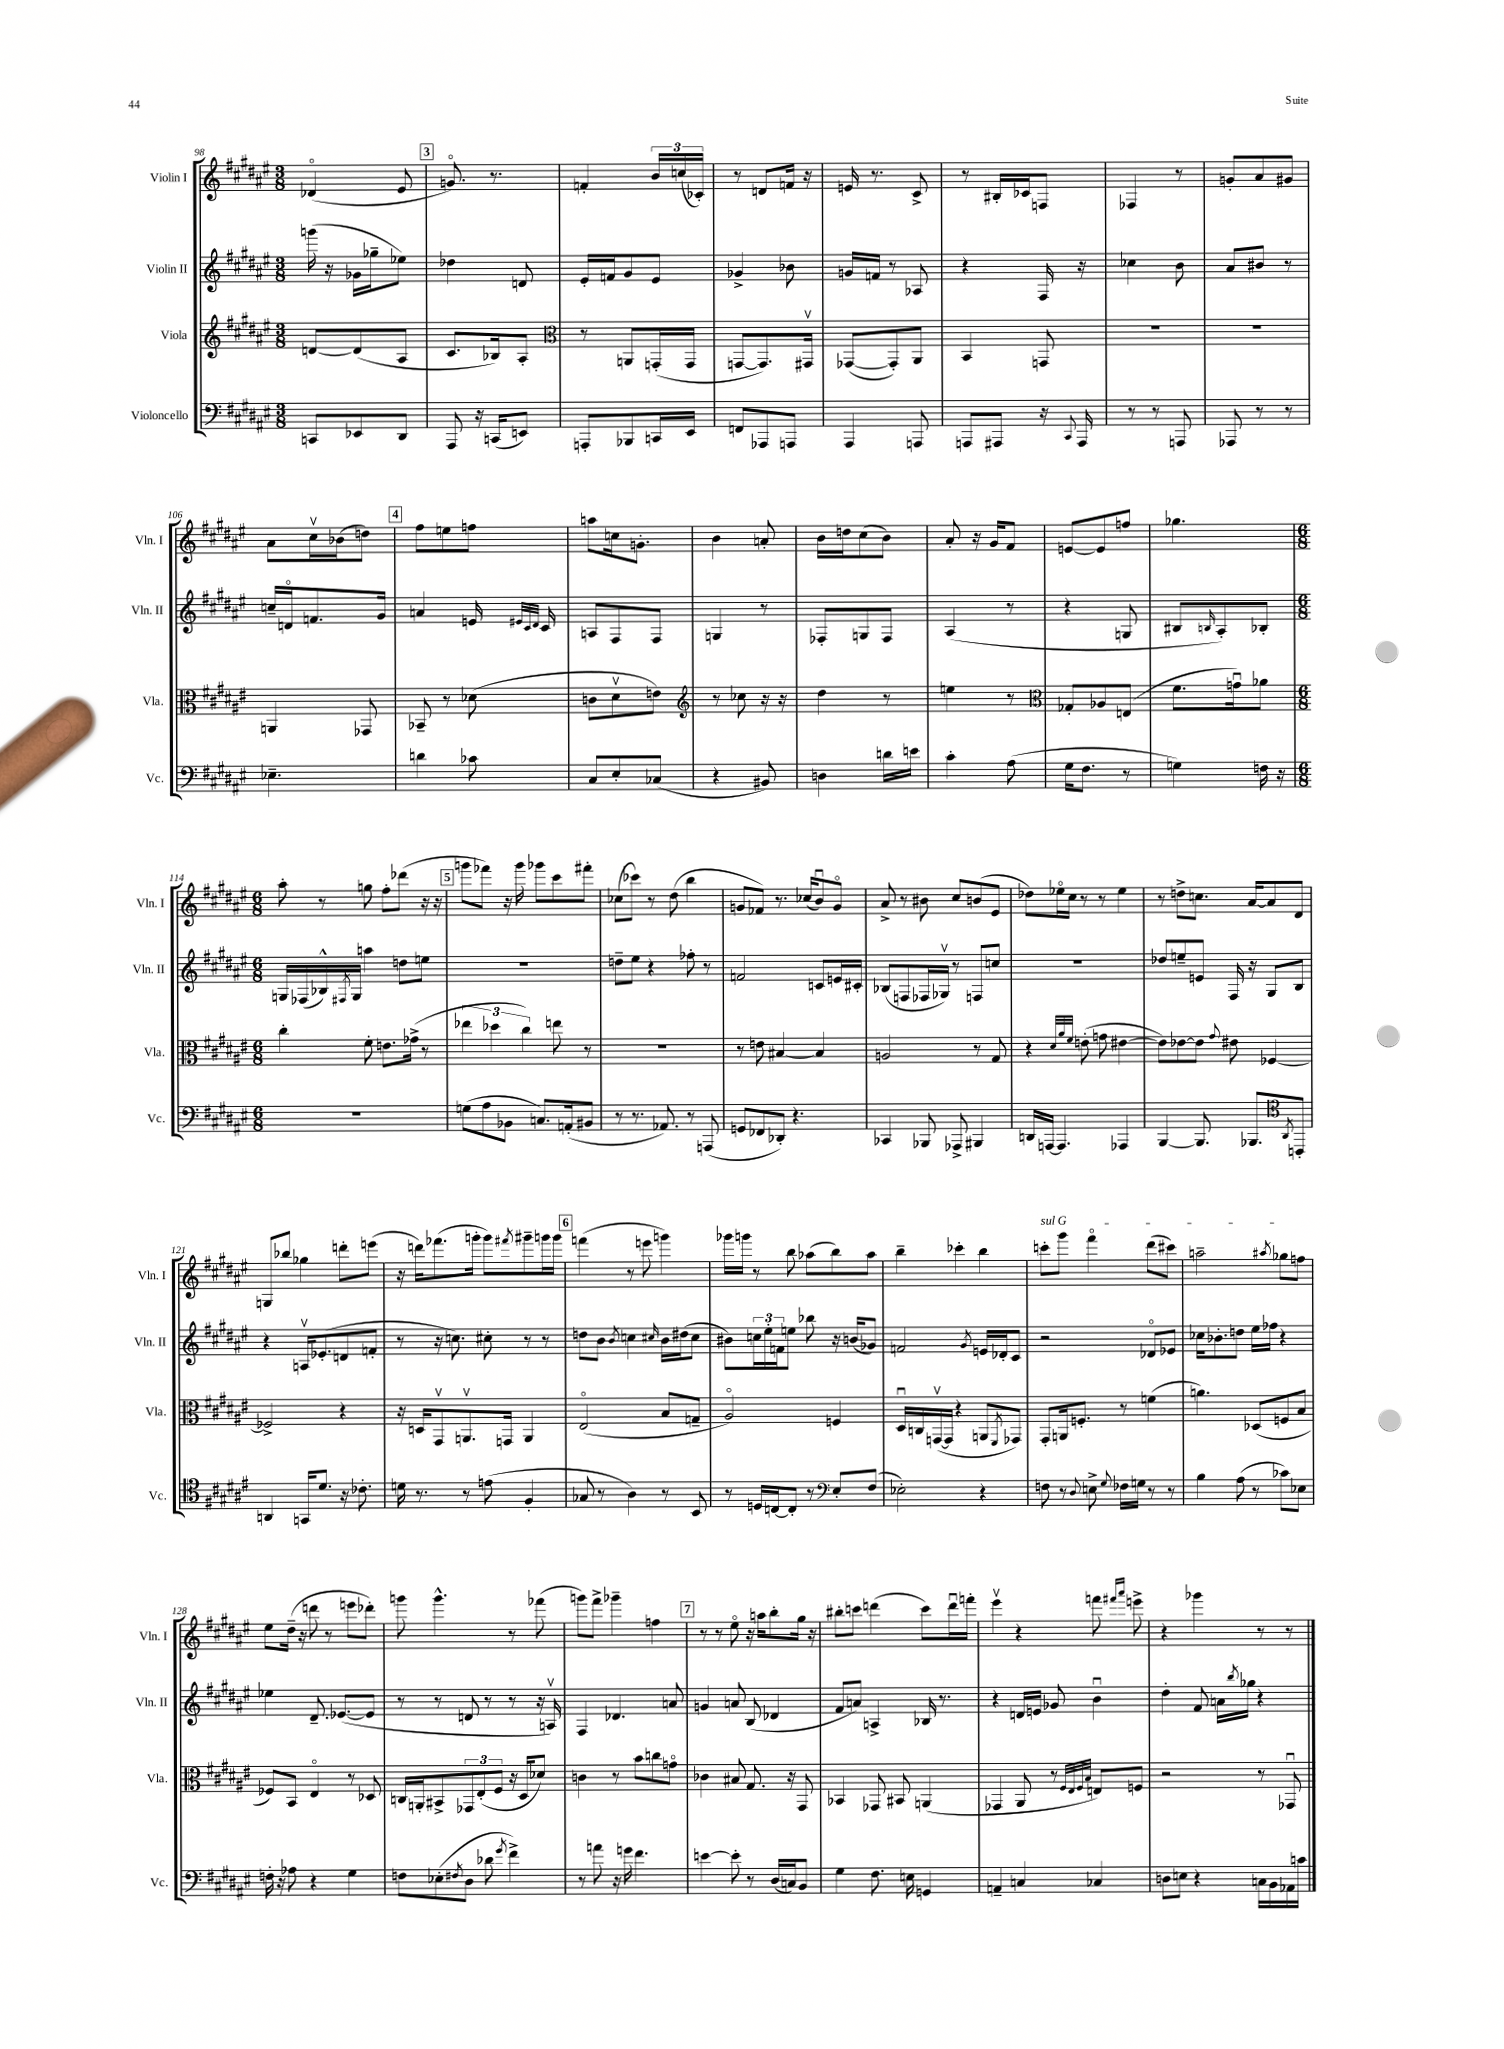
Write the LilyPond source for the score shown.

<<
\new StaffGroup <<
\new Staff = "s0" \with { instrumentName = "Violin I" shortInstrumentName = "Vln. I" } {
    \clef treble \key fis \major \numericTimeSignature \time 3/8
    des'4\flageolet( eis'8 |
    \mark \markup { \box "3" } g'8.\flageolet) r8. |
    f'4-. \tuplet 3/2 { b'16 c''16( ces'16-.) } |
    r8 d'8 f'16 r16 |
    e'16 r8. cis'8-> |
    r8 bis16-. ces'16 f8 |
    fes4 r8 |
    g'8-. ais'8 gis'8 |
    ais'8 cis''16\upbow bes'16( d''8) |
    \mark \markup { \box "4" } fis''8 e''8 f''8 |
    a''8 c''16 g'8.-. |
    b'4 a'8-. |
    b'16 d''16 cis''8( b'8) |
    ais'8-. r16 gis'16 fis'8 |
    e'8~ e'8 f''8 |
    ges''4. |
    \numericTimeSignature \time 6/8 ais''8-. r8 g''8 fis''8-. des'''8( r16 r16 |
    \mark \markup { \box "5" } g'''8 fes'''8) r16 g'''16 ges'''8 cis'''8 fis'''8-. |
    ces''8( ces'''8) r8 dis''8( b''4 |
    g'8 fes'8) r8. ces''16( b'8\downbow) g'8\flageolet |
    ais'8-> r8 bis'8 cis''8 b'8( eis'8 |
    des''8) ees''16\flageolet cis''16 r8 r8 ees''4 |
    r8 d''8-> c''8. ais'16~ ais'8 dis'8 |
    g8 bes''8 ges''4 d'''8-. e'''8( |
    r16 d'''16) fes'''8.( g'''16-. g'''8) \acciaccatura { fis'''8 } gis'''8-- g'''16 g'''16 |
    \mark \markup { \box "6" } f'''4( r8 e'''8 g'''4) |
    ges'''16 g'''16 r8 b''8 aes''8( b''8) aes''8 |
    b''4-- ces'''4-. b''4 |
    \once \override TextSpanner.bound-details.left.text = \markup { \italic "sul G" } c'''8-.\startTextSpan gis'''8 fis'''4\flageolet dis'''8( cis'''8) |
    a''2-- \acciaccatura { ais''8 } ges''8 f''8\stopTextSpan |
    eis''8 dis''16--( r16 d'''8 r8 e'''8 des'''8-.) |
    g'''8 g'''4.-^ r8 fes'''8( |
    g'''8) fis'''8-> ges'''4-- f''4 |
    \mark \markup { \box "7" } r8 r8 eis''8\flageolet r16 a''16 b''8-. gis''16 r16 |
    bis''8-. c'''8 d'''4( c'''8) d'''16\downbow f'''16-. |
    eis'''4\upbow r4 f'''8 \grace { fis'''16 ais'''16 } e'''8-> |
    r4 ges'''4 r8 r8 \bar "|." |
}
\new Staff = "s1" \with { instrumentName = "Violin II" shortInstrumentName = "Vln. II" } {
    \clef treble \key fis \major \numericTimeSignature \time 3/8
    g'''16( r16 ges'16 ges''16-- ees''8) |
    \mark \markup { \box "3" } des''4 d'8 |
    eis'16-. f'16 gis'8 eis'8 |
    ges'4-> bes'8 |
    g'16 f'16 r8 aes8 |
    r4 fis16 r16 |
    ces''4 b'8 |
    ais'8 bis'8 r8 |
    c''16-- d'16\flageolet f'8. gis'16 |
    \mark \markup { \box "4" } a'4 e'16 \grace { eis'32 cis'32 dis'32 } cis'16 |
    a8 fis8 fis8 |
    g4 r8 |
    fes8-. g8 fes8 |
    ais4( r8 |
    r4 g8 |
    bis8 \grace { b16 } ais8-.) bes8-. |
    \numericTimeSignature \time 6/8 g16 fes16( bes16-^) \acciaccatura { fis8 } g16 a''4 d''8 e''8 |
    \mark \markup { \box "5" } R2. |
    d''8-- eis''8 r4 fes''8-. r8 |
    f'2 c'8 e'16 cis'16-. |
    bes8( f8 fes16 ges16\upbow) r8 f8 c''8 |
    R2. |
    des''8 e''8-- e'8 fis16 r16 gis8 b8 |
    r4 a16\upbow ees'8.-.( d'8 f'8-. |
    r8 r16 c''8.) cis''8-. r8 r8 |
    \mark \markup { \box "6" } d''8 b'8 \acciaccatura { b'8 } c''4 \grace { cis''16 } b'16 dis''16( cis''8 |
    bis'8) \tuplet 3/2 { c''16 eis''16-. f'16 } e''8 bes''8 r16 b'16( ges'8) |
    f'2 \acciaccatura { gis'8 } e'16 des'16-. cis'8 |
    r2 des'8\flageolet ees'8 |
    ces''16 bes'8.-. d''8 eis''16 fes''16 r4 |
    ees''4 dis'8.-- ees'8.~( ees'8 |
    r8 r8 d'8 r8 r8 r16 a16\upbow) |
    fis4 des'4. a'8 |
    \mark \markup { \box "7" } g'4 a'8 b8( des'4 |
    fis'8 a'8) a4-> bes16 r8. |
    r4 d'16 e'16 ges'8 b'4\downbow |
    dis''4-. fis'8 a'16 \acciaccatura { b''8 } ges''16 r4 \bar "|." |
}
\new Staff = "s2" \with { instrumentName = "Viola" shortInstrumentName = "Vla." } {
    \clef treble \key fis \major \numericTimeSignature \time 3/8
    d'8~ d'8( ais8 |
    \mark \markup { \box "3" } cis'8. bes16) ais8-. |
    \clef alto r8 a,8 g,16-.( g,16 |
    g,8~ g,8.) gis,16\upbow |
    ges,8~( ges,8-.) ais,8 |
    b,4 g,8 |
    R4. |
    R4. |
    a,4 ges,8 |
    \mark \markup { \box "4" } bes,8-- r8 des'8( |
    c'8 dis'8\upbow e'8) |
    \clef treble r8 ces''8 r16 r16 |
    dis''4 r8 |
    e''4 r8 |
    \clef alto ges8-. aes8 e8( |
    fis'8. g'16\downbow) aes'8 |
    \numericTimeSignature \time 6/8 cis''4-. fis'8-. e'8. ges'16->( r8 |
    \mark \markup { \box "5" } \tuplet 3/2 { ees''4 des''4 cis''4) } e''8 r8 |
    R2. |
    r8 e'8 bis4~ bis4 |
    a2 r8 gis8 |
    r4 \grace { dis'32 ais'32 fis'32 } e'8-.( g'8 eis'4~ |
    eis'8) ees'8~ ees'8 \appoggiatura { gis'8 } eis'8 fes4~ |
    fes2-> r4 |
    r16 d16 gis,8\upbow a,8.\upbow g,16 a,4 |
    \mark \markup { \box "6" } eis2\flageolet( b8 g8-- |
    ais2\flageolet) f4 |
    dis16\downbow c16 g,16~\upbow( g,16 r4 a,8 \acciaccatura { fis,8 } ges,8) |
    gis,8-. a,16 f8.-. r8 f'4( |
    a'4.) des8( f8 b8 |
    fes8) b,8 eis4\flageolet r8 des8 |
    c16 a,16-. bis,8-> \tuplet 3/2 { ges,8 eis8-.( fis8 } r16 dis16 des'8) |
    c'4 r8 b'8 c''8 g'8\flageolet |
    \mark \markup { \box "7" } ces'4 bis8 gis8. r16 gis,8 |
    bes,4 ges,8 bis,8 a,4( |
    ges,4 ais,8 r8 \grace { fis32 eis32 fis32 b32 } e8) f8 |
    r2 r8 ges,8\downbow \bar "|." |
}
\new Staff = "s3" \with { instrumentName = "Violoncello" shortInstrumentName = "Vc." } {
    \clef bass \key fis \major \numericTimeSignature \time 3/8
    c,8 ees,8 dis,8 |
    \mark \markup { \box "3" } ais,,8 r16 c,16( e,8) |
    a,,8-. bes,,8 c,16 eis,16 |
    f,8 aes,,8 a,,8 |
    ais,,4 a,,8 |
    a,,8 ais,,8 r16 \appoggiatura { cis,8 } ais,,16 |
    r8 r8 a,,8 |
    aes,,8 r8 r8 |
    ees4.-- |
    \mark \markup { \box "4" } d'4 ces'8 |
    cis8 eis8-. ces8( |
    r4 bis,8) |
    d4 d'16 e'16 |
    cis'4-. ais8( |
    gis16 fis8. r8 |
    g4) f16 r16 |
    \numericTimeSignature \time 6/8 R2. |
    \mark \markup { \box "5" } g8( ais8 bes,8 c8.) a,16-.( bis,8 |
    r8 r8. aes,8.) r8 a,,8( |
    g,8 fes,8 des,8-.) r4. |
    ces,4 bes,,8 aes,,8-> bis,,4 |
    d,16 a,,16~ a,,4. aes,,4 |
    b,,4~ b,,8. bes,,8. \acciaccatura { dis,8 } c,8-. |
    \clef tenor a,4 g,16 dis'8. r16 ces'8.-. |
    d'16 r8. r8 e'8( fis4-. |
    \mark \markup { \box "6" } ges8 r8 ais4) r8 b,8 |
    r8 d16 c16~ c8-. r8 eis8-. fis8( |
    \clef bass ees2-.) r4 |
    f8 r8 \appoggiatura { dis8 } e8-> \appoggiatura { gis8 } fes16 g16 r8 r8 |
    b4 ais8( r8 ces'8) ees8 |
    f16-. r16 aes8 r4 gis4 |
    f8 ees8-.( \acciaccatura { fis8 } dis8 des'8 \acciaccatura { gis'8 } fis'4->) |
    r8 a'8 r16 g'16 fis'4. |
    \mark \markup { \box "7" } e'4~ e'8-. r8 dis16( c16) b,8 |
    gis4 fis8. e16 g,4 |
    a,4-- c4 ces4 |
    d8 e8 r4 c16 b,16 aes,16 c'16 \bar "|." |
}
>>
>>
\layout { \context { \Score currentBarNumber = #98 } }
